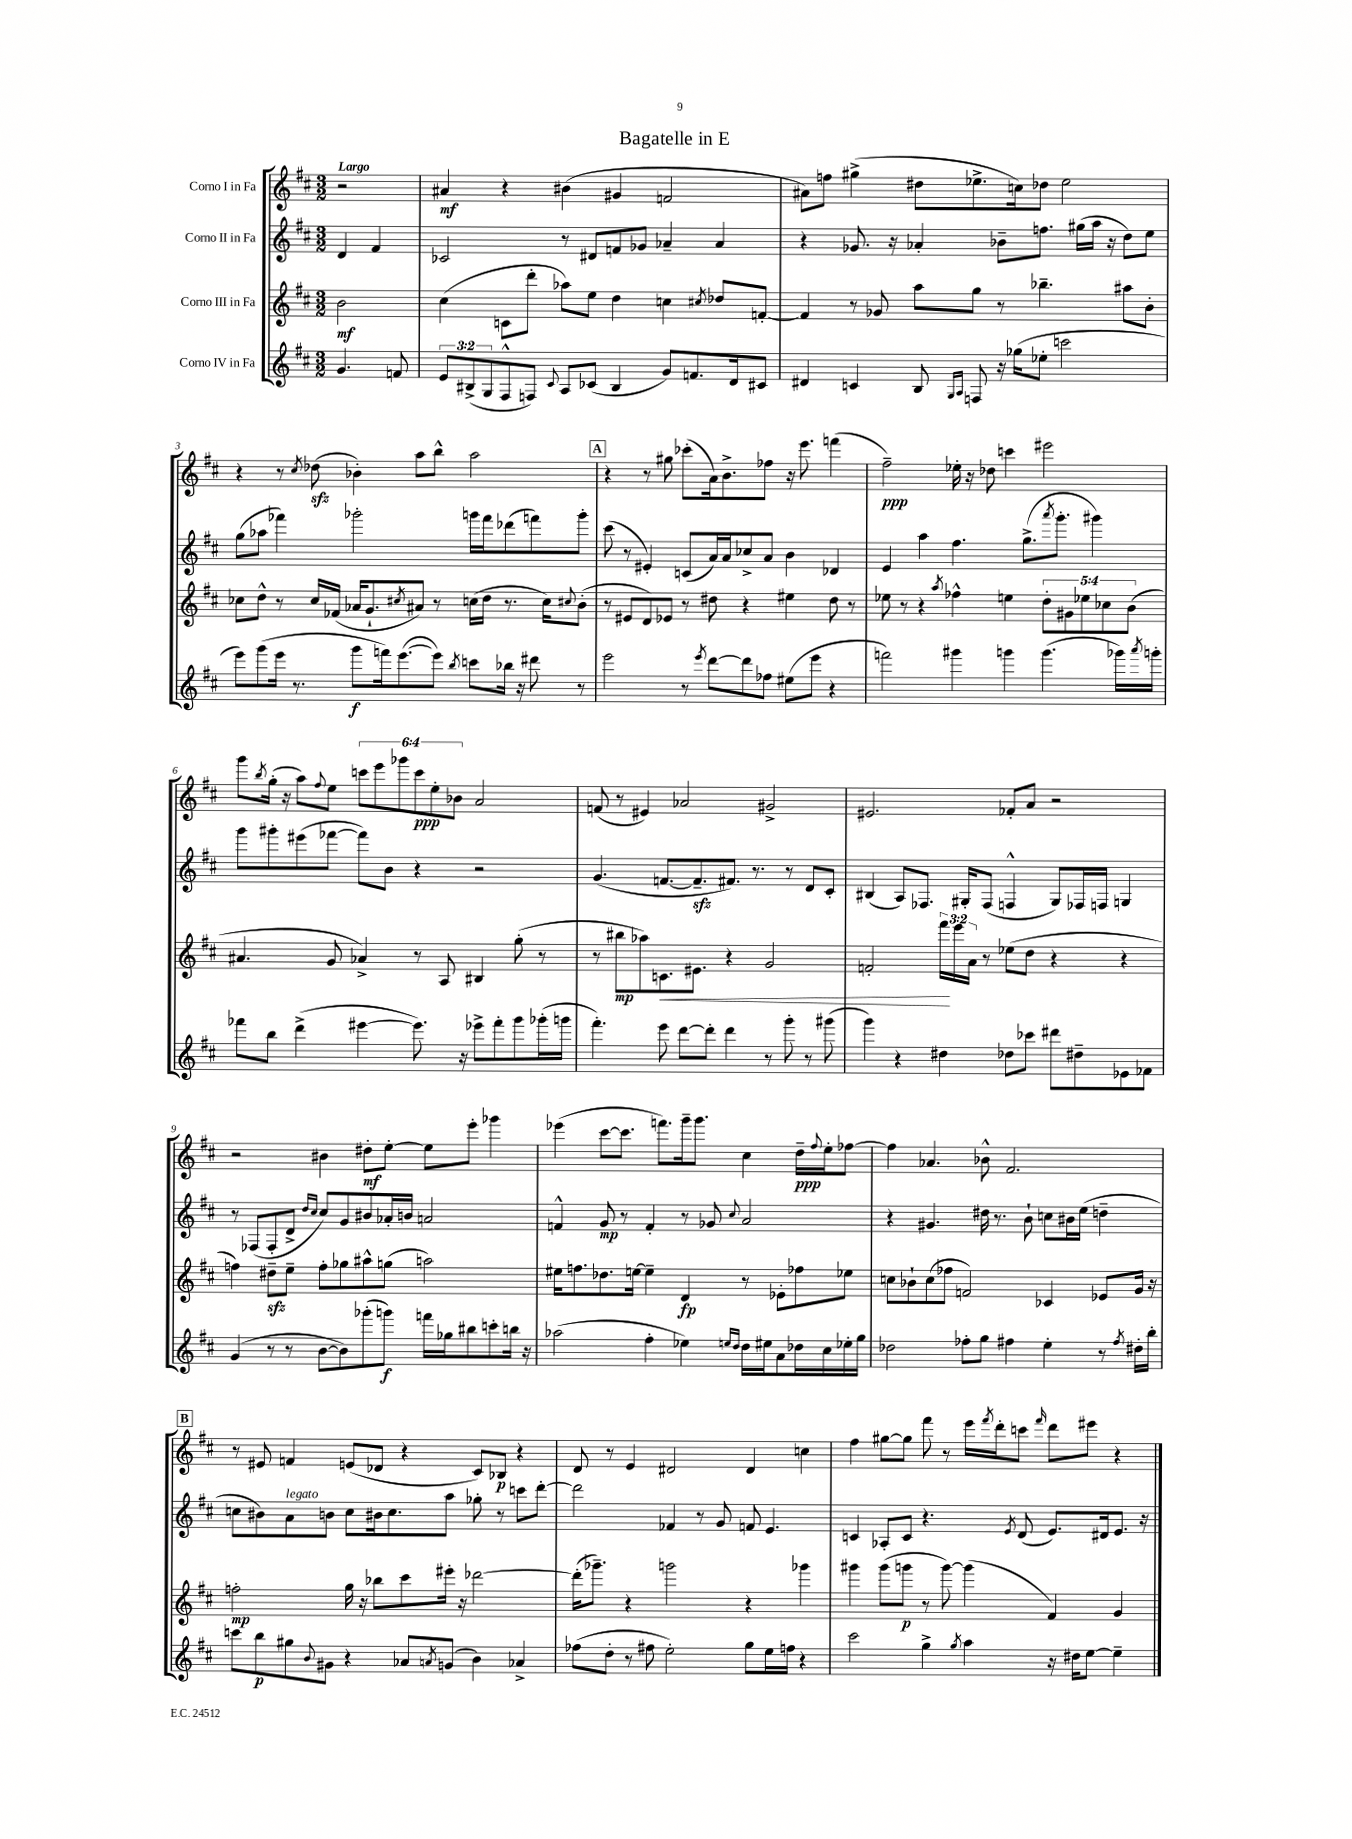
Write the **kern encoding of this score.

**kern	**kern	**kern	**kern
*staff4	*staff3	*staff2	*staff1
*clefG2	*clefG2	*clefG2	*clefG2
*k[f#c#]	*k[f#c#]	*k[f#c#]	*k[f#c#]
*M3/2	*M3/2	*M3/2	*M3/2
4.g	2b	4d	2r
.	.	4f#	.
8f	.	.	.
=	=	=	=
12e	(4cc#	2c-	4a#
(12B#^	.	.	.
12G	.	.	.
8F#^^	8c	.	4r
8F)	8ddd'	.	.
8qqc#	.	.	.
8A	8aa-)	8r	(4b#
(8c-	8ee	8d#	.
4B#	4dd	8f	4g#
.	.	8g-	.
8g)	4cc	4a-~	2f
8.f	.	.	.
.	8qcc#	.	.
.	8dd-	4a-	.
16d	.	.	.
8c#	[8f'	.	.
=	=	=	=
4d#	4f]	4r	8a#)
.	.	.	8ff
4c	8r	8.g-	(4gg#^
.	8g-	.	.
.	.	16r	.
8B	8aa	4a-'	8dd#
16qqG	.	.	.
16qqA	.	.	.
8F	8gg	.	8.ee-^
16r	8r	8b-~	.
(16gg-	.	.	16cc)
8ee-'	4.bb-~	8.ff	8dd-
2ccc	.	.	2ee-
.	.	(16gg#	.
.	.	16aa	.
.	.	16r	.
.	8aa#	8dd)	.
.	8b'	8ee	.
=	=	=	=
8eee)	8cc-	(8gg	4r
(8ggg	8dd^^	8aa-	.
16eee	8r	4fff-)	8r
8.r	.	.	.
.	.	.	8qcc#
.	16cc-	.	(8dd-
.	(16f-	.	.
8ggg	16a-	2ggg-'	4b-')
.	8.g`	.	.
16fff)	.	.	.
([8.eee	.	.	.
.	8qcc#	.	.
.	8a#)	.	8aa
8eee])	8r	.	8bb^^
8qbb	.	.	.
8ccc	(16cc	16ggg	2aa
.	16dd	16fff-	.
16bb-	8.r	(8ddd-	.
16r	.	.	.
8ddd#	.	8fff)	.
.	16cc)	.	.
.	8qqcc#	.	.
8r	(8b'	8ggg'	.
=	=	=	=
2eee	8r	(8ccc#	4r
.	8e#	8r	.
.	8d)	4e#')	8r
.	8e-	.	8gg#
8r	8r	(8c	(8ccc-'
8qeee	.	.	.
[8ddd	8dd#	16a)	16a)
.	.	16a	8.b^
8ddd]	4r	8cc-^	.
8ff-	.	8a	8ff-
(8ee#	4ee#	4b	16r
.	.	.	8.eee
8eee	.	.	.
4r	8dd#	4d-	(4fff
.	8r	.	.
=	=	=	=
2fff)	8ee-	4e	2ff#~)
.	8r	.	.
.	4r	4aa	.
.	8qaa	.	.
4ggg#	4ff-^^	4.ff#	16ee-'
.	.	.	16r
.	.	.	8dd-
4ggg	4ee	.	4ccc
.	.	(8.gg^	.
(4.ggg	10dd'	.	2eee#
.	.	8qaaa	.
.	.	8.ggg'	.
.	10g#	.	.
.	10ee-	.	.
.	.	4ggg#)	.
.	10cc-	.	.
16ggg-)	.	.	.
.	(10b	.	.
8qaaa	.	.	.
16ggg'	.	.	.
=	=	=	=
8fff-	4.a#	8ggg	8ggg
.	.	.	8qbb
8bb	.	8ggg#'	(16gg'
.	.	.	16r
(4ddd^	.	(8eee#	8aa)
.	.	.	8qqff#
.	8g	[8fff-	8ee
[4eee#	4a-^)	8fff-])	12ccc
.	.	.	12eee
.	.	8b	.
.	.	.	12ggg-
8.eee#])	8r	4r	12ccc
.	.	.	12ee'
.	8A	.	.
.	.	.	12b-
16r	.	.	.
8eee-^	4B#	2r	2a
8fff-'	.	.	.
8ggg	(8gg'	.	.
(16ggg-'	8r	.	.
16ggg	.	.	.
=	=	=	=
4.fff#')	8r	(4.g	(8f
.	8bb#	.	8r
.	8aa-)	.	4e#)
8eee	8.c	[8.f	.
[8ddd	.	.	2a-
.	8.e#	8.f~]	.
8ddd']	.	.	.
4ddd	4r	8.f#)	.
.	.	8.r	.
8r	2g	.	2g#^
8ggg'	.	8r	.
8r	.	8d	.
(8ggg#	.	8c#'	.
=	=	=	=
4ggg)	2f'	(4B#	2.e#
4r	.	8A)	.
.	.	8.F-	.
4dd#	24fff#	.	.
.	24eee	.	.
.	.	16G#'	.
.	24a	.	.
.	8r	(8F-	.
8dd-	(8ee-	4F^^	8f-'
8ccc-	8dd	.	8a
8ddd#	4r	8G#)	2r
8dd#~	.	16F-	.
.	.	16F	.
8e-	4r	4G	.
8f-	.	.	.
=	=	=	=
(4g	4ff)	8r	2r
.	.	(8F-	.
8r	8dd#~	8F-'	.
8r	8ee~	8d^	.
.	.	16qqdd	.
.	.	16qqcc#	.
[8b	8ff'	8cc#)	4b#
8b])	8gg-	8g	.
(8ggg-'	8aa#^^	8b#	8dd#'
8ggg)	(8gg	16a-'	[8ee'
.	.	16b	.
16fff	2aa)	2a	8ee]
16gg-	.	.	.
8bb#	.	.	8eee'
8ccc'	.	.	4ggg-
16bb	.	.	.
16r	.	.	.
=	=	=	=
(2aa-	16ee#	4f^^	(4eee-
.	8.ff	.	.
.	8.dd-	8g	[8ccc#
.	.	8r	8.ccc#]
.	[16ee	.	.
4ff#'	4ee~]	4f'	.
.	.	.	8.fff)
4ee-)	4d	8r	16ggg~
.	.	.	8.ggg
.	.	8g-	.
16qqee	.	.	.
16qqdd	.	8qqcc#	.
16dd	8r	2a	4cc#
16ee#	.	.	.
8a	8e-'	.	.
16dd-	8ff-	.	16dd~
.	.	.	8qqff#
16cc#	.	.	16ee'
16ee-'	8ee-	.	[8ff-
16gg	.	.	.
=	=	=	=
2dd-	8cc	4r	4ff-]
.	8b-`	.	.
.	(8cc	4.g#	4.a-
.	8ff-	.	.
8ff-'	2f)	.	.
8gg	.	16dd#	8b-^^
.	.	8.r	.
4ff#	.	.	2.f#
.	.	8b`	.
4ee'	4c-	8cc	.
.	.	16b#	.
.	.	(16ee	.
8r	8e-	4dd~	.
8qff#	.	.	.
16dd#'	16g	.	.
16bb'	16r	.	.
=	=	=	=
8ccc	2ff'	8cc	8r
8bb	.	8b#)	8e#
8gg#	.	8a	4f
8qqb	.	.	.
8g#	.	8b	.
4r	16gg	8cc	(8e
.	16r	.	.
.	8bb-	16b#	8d-
.	.	8.cc	.
8a-	8ccc#	.	4r
8qa	.	.	.
(8g	16eee#'	8aa	.
.	16r	.	.
4b)	[2ddd-	8gg-'	8c#)
.	.	8r	8B-
4a-^	.	8ccc	4r
.	.	[8ddd'	.
=	=	=	=
(8ff-	(16ddd-']	2ddd]	8d
.	8.ggg-~)	.	.
8dd'	.	.	8r
8r	4r	.	4e
8ff#	.	.	.
2ee')	2ggg	4f-	2d#
.	.	8r	.
.	.	8g	.
8gg	4r	8f	4d#
16ee	.	4.e	.
16ff	.	.	.
4r	4ggg-	.	4cc
=	=	=	=
2ccc#	4ggg#	4c	4ff#
.	(8ggg#	8A-'	[8gg#
.	8ggg	8c	8gg#]
4gg^	8r	4.r	8fff#
.	[8ggg)	.	8r
8qgg	.	.	.
4aa	(4ggg]	.	16eee
.	.	.	8qfff#
.	.	.	16ddd'
.	.	8qe	.
.	.	(8d	8ccc
.	.	.	16qqfff#
16r	4f#)	8.e)	8ddd
16dd#	.	.	.
[8ee	.	.	8eee#
.	.	16d#	.
4ee~]	4g	8.e	4r
.	.	16r	.
==	==	==	==
*-	*-	*-	*-
